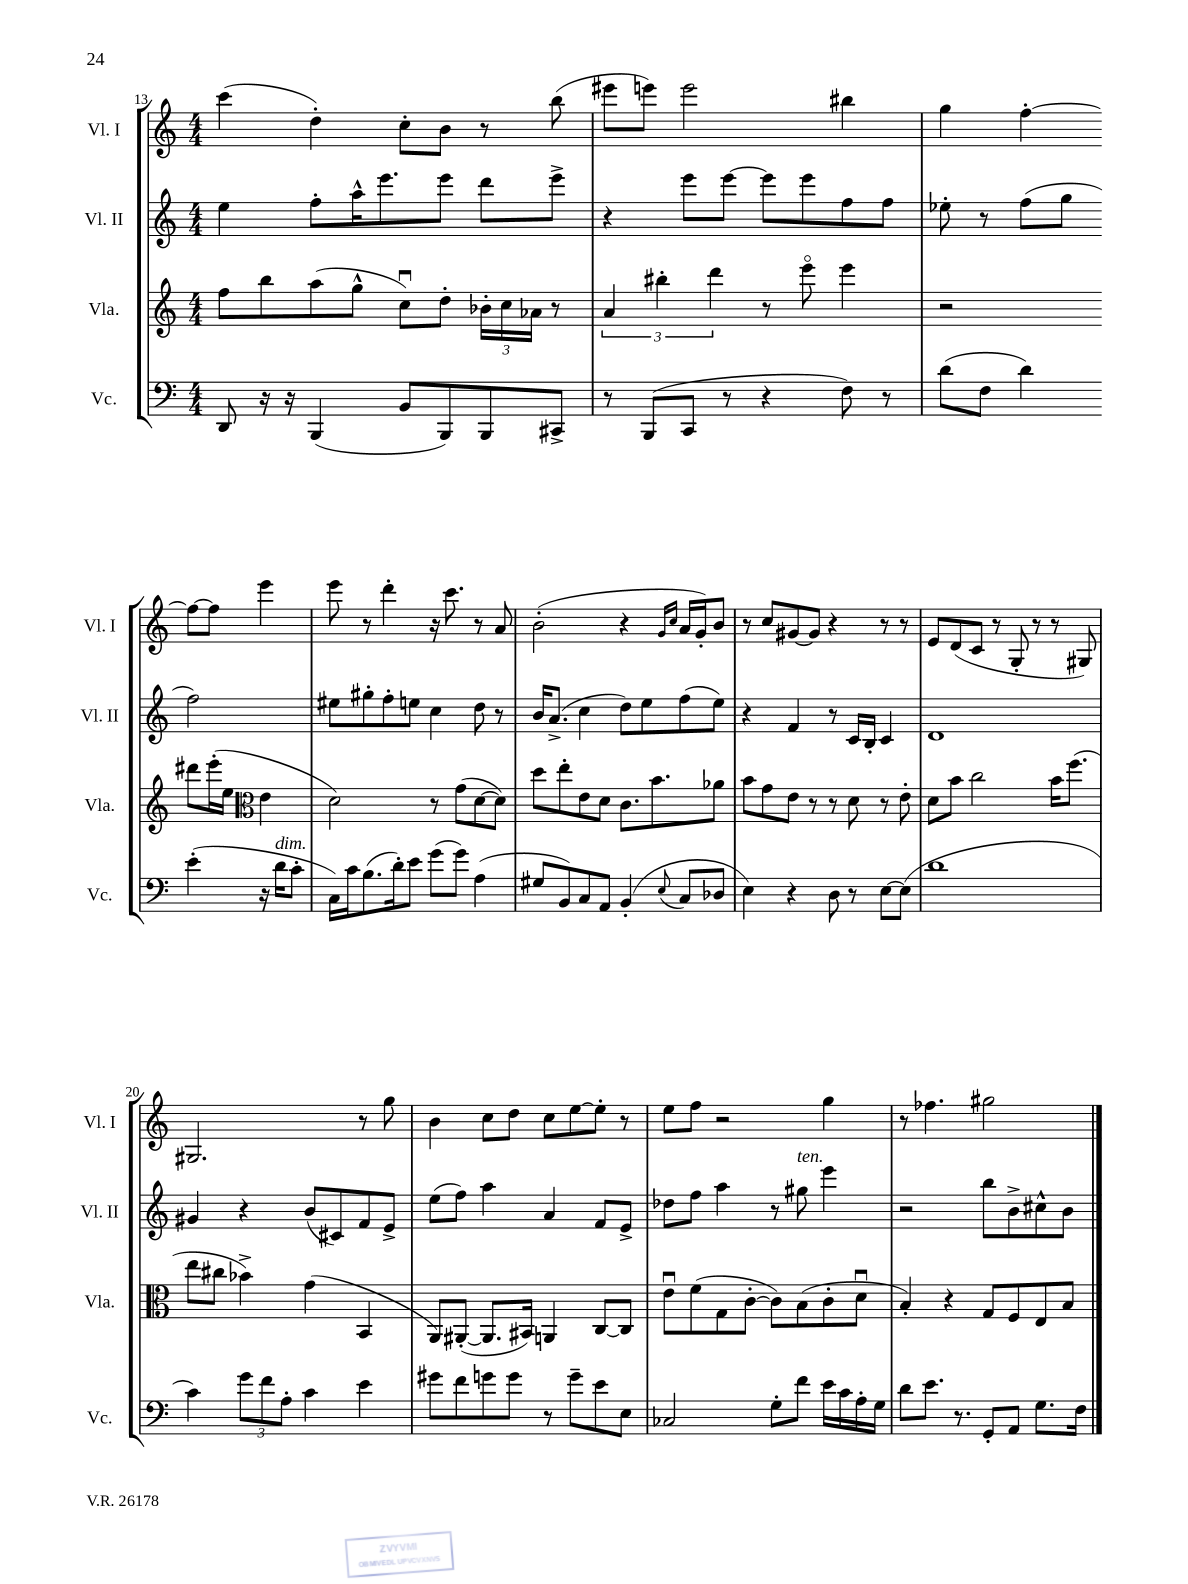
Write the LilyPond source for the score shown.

<<
\new StaffGroup <<
\new Staff = "s0" \with { instrumentName = "Vl. I" shortInstrumentName = "Vl. I" } {
    \clef treble \key c \major \numericTimeSignature \time 4/4
    c'''4( d''4-.) c''8-. b'8 r8 b''8( |
    eis'''8 e'''8) e'''2 bis''4 |
    g''4 f''4~-. f''8~ f''8 e'''4 |
    e'''8 r8 d'''4-. r16 c'''8. r8 a'8 |
    b'2-.( r4 \grace { g'16 c''16 } a'16 g'16-.) b'8 |
    r8 c''8 gis'8~ gis'8 r4 r8 r8 |
    e'8 d'8( c'8 r8 g8-. r8 r8 gis8) |
    gis2. r8 g''8 |
    b'4 c''8 d''8 c''8 e''8~ e''8-. r8 |
    e''8 f''8 r2 g''4 |
    r8 fes''4. gis''2 \bar "|." |
}
\new Staff = "s1" \with { instrumentName = "Vl. II" shortInstrumentName = "Vl. II" } {
    \clef treble \key c \major \numericTimeSignature \time 4/4
    e''4 f''8-. a''16-^ e'''8. e'''8 d'''8 e'''8-> |
    r4 e'''8 e'''8~ e'''8 e'''8 f''8 f''8 |
    ees''8-. r8 f''8( g''8 f''2) |
    eis''8 gis''8-. f''8-. e''8 c''4 d''8 r8 |
    b'16 a'8.->( c''4 d''8) e''8 f''8( e''8) |
    r4 f'4 r8 c'16 b16-. c'4 |
    d'1 |
    gis'4 r4 b'8( cis'8) f'8 e'8-> |
    e''8( f''8) a''4 a'4 f'8 e'8-> |
    des''8 f''8 a''4 r8 gis''8^\markup { \italic "ten." } e'''4 |
    r2 b''8 b'8-> cis''8-^ b'8 \bar "|." |
}
\new Staff = "s2" \with { instrumentName = "Vla." shortInstrumentName = "Vla." } {
    \clef treble \key c \major \numericTimeSignature \time 4/4
    f''8 b''8 a''8( g''8-^ c''8\downbow) d''8-. \tuplet 3/2 { bes'16-. c''16 aes'16 } r8 |
    \tuplet 3/2 { a'4 bis''4-. d'''4 } r8 e'''8\flageolet e'''4 |
    r2 dis'''8 e'''16-.( e''16 \clef alto e'4 |
    d'2) r8 g'8( d'8~ d'8) |
    d''8 e''8-. e'8 d'8 c'8. b'8. aes'8 |
    b'8 g'8 e'8 r8 r8 d'8 r8 e'8-. |
    d'8 b'8 c''2 b'16 f''8.( |
    e''8 cis''8 bes'4->) g'4( b,4 |
    a,8) ais,8~-.( ais,8. bis,16) a,4 c8~ c8 |
    e'8\downbow f'8( g8 c'8~-. c'8) b8( c'8-. d'8\downbow |
    b4-.) r4 g8 f8 e8 b8 \bar "|." |
}
\new Staff = "s3" \with { instrumentName = "Vc." shortInstrumentName = "Vc." } {
    \clef bass \key c \major \numericTimeSignature \time 4/4
    d,8 r16 r16 b,,4( b,8 b,,8) b,,8 cis,8-> |
    r8 b,,8( c,8 r8 r4 f8) r8 |
    d'8( f8 d'4) e'4-.( r16 d'16^\markup { \italic "dim." } c'8-. |
    c16) c'16 b8.( d'16-.) e'8 g'8( g'8) a4( |
    gis8 b,8) c8 a,8 b,4-.( \appoggiatura { e8 } c8 des8 |
    e4) r4 d8 r8 e8~ e8( |
    d'1 |
    c'4) \tuplet 3/2 { g'8 f'8 a8-. } c'4 e'4 |
    gis'8 f'8 g'8 g'8 r8 g'8-- e'8 e8 |
    ces2 g8-. f'8 e'16 c'16 a16-. g16 |
    d'8 e'8. r8. g,8-. a,8 g8. f16 \bar "|." |
}
>>
>>
\layout { \context { \Score currentBarNumber = #13 } }
